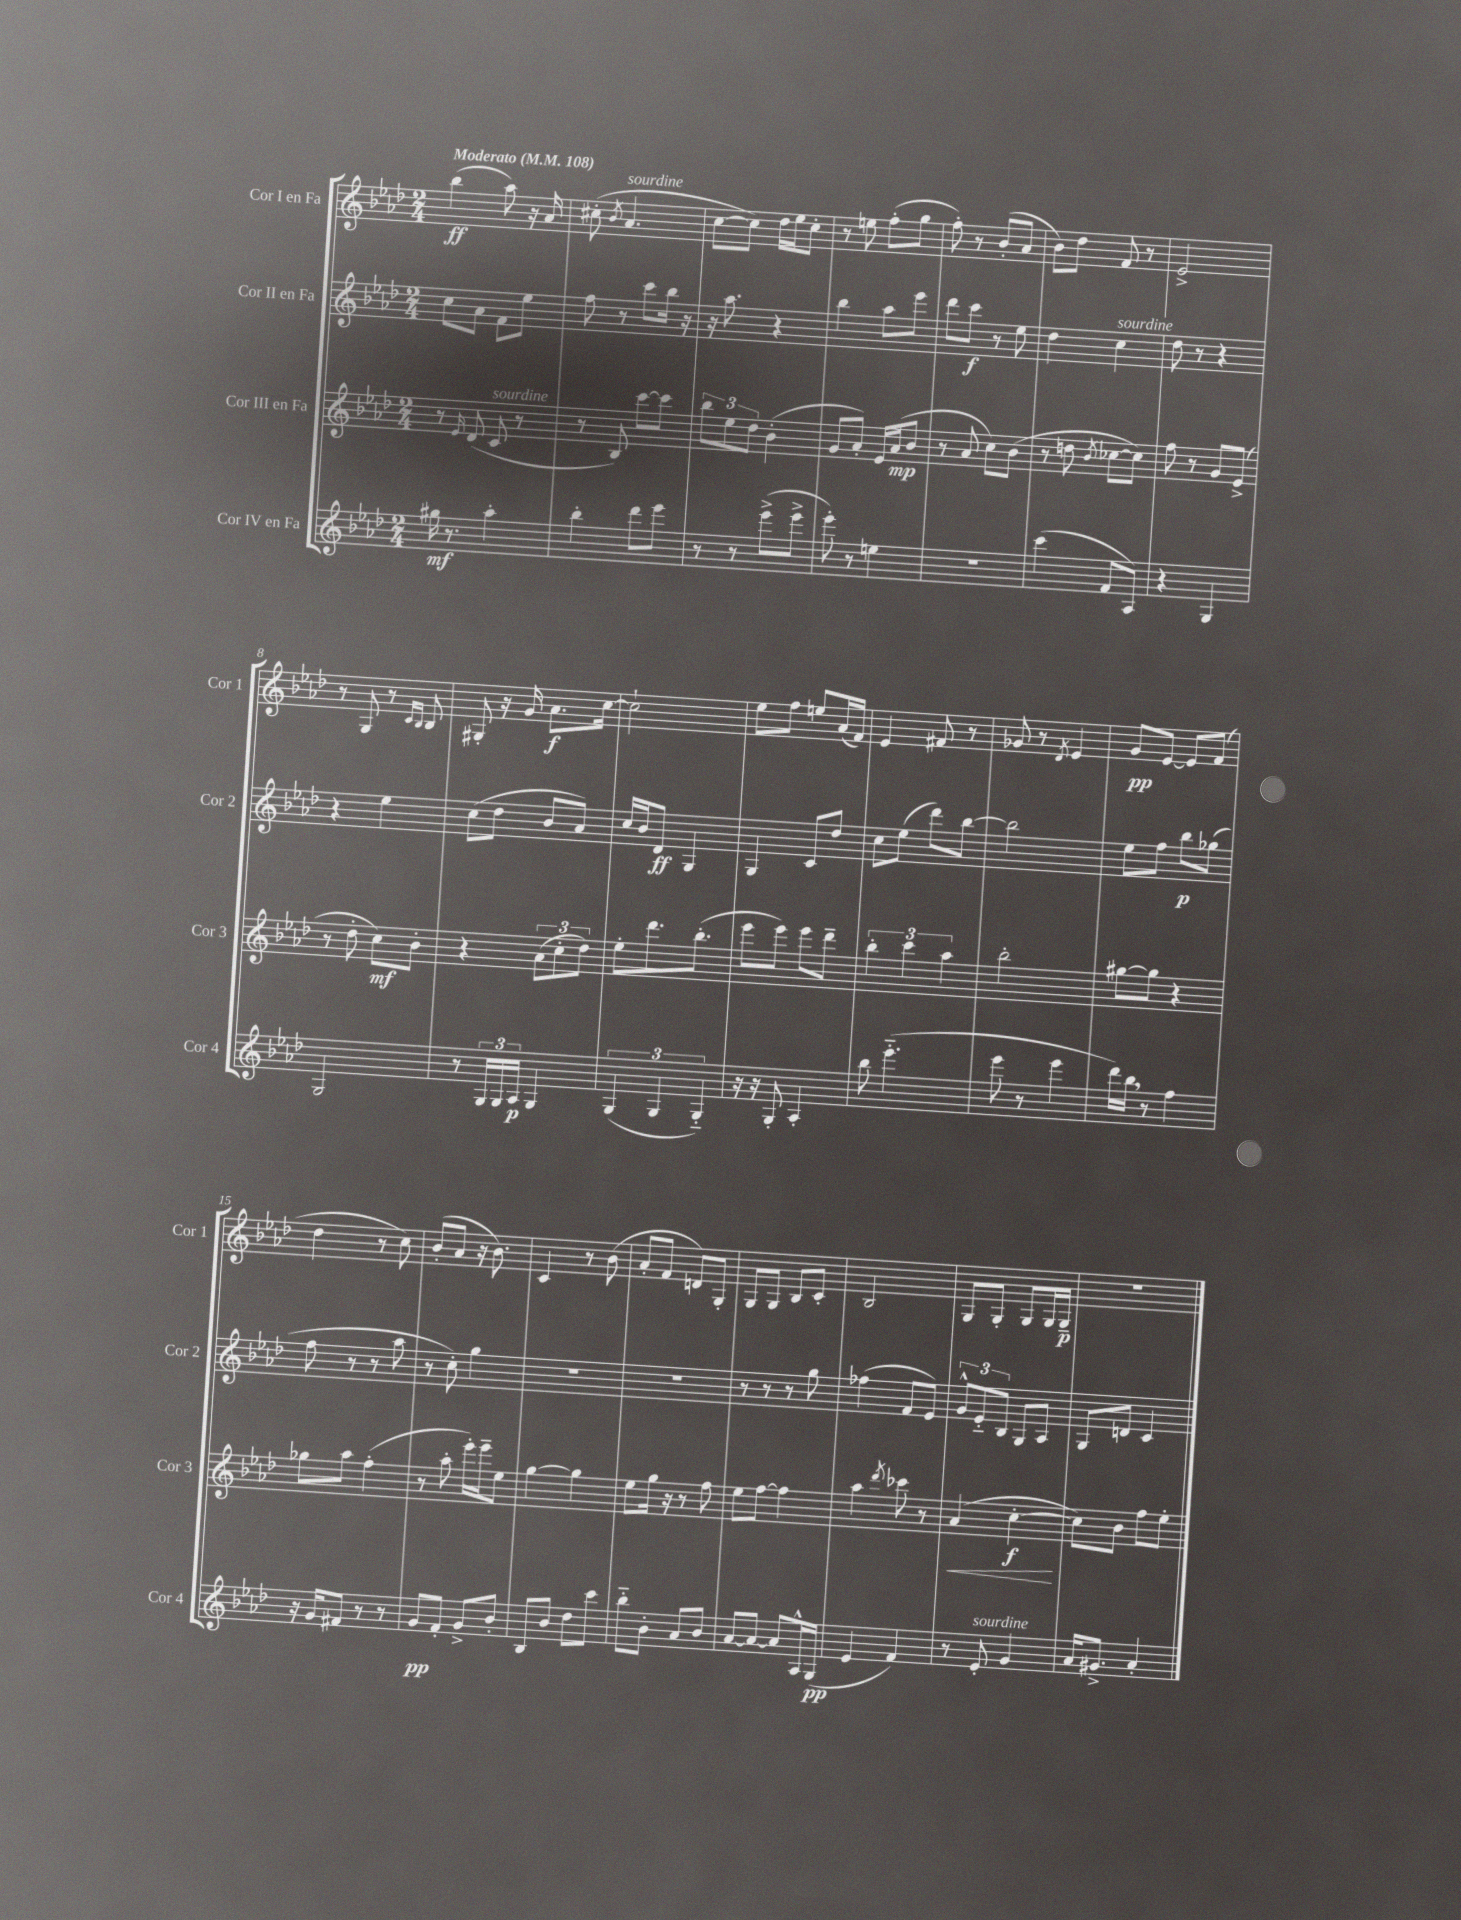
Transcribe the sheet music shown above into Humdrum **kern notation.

**kern	**kern	**kern	**kern
*staff4	*staff3	*staff2	*staff1
*clefG2	*clefG2	*clefG2	*clefG2
*k[b-e-a-d-]	*k[b-e-a-d-]	*k[b-e-a-d-]	*k[b-e-a-d-]
*M2/4	*M2/4	*M2/4	*M2/4
*MM108	*MM108	*MM108	*MM108
16gg#	8r	8cc	(4bb-
8.r	.	.	.
.	16qqe-	.	.
.	(8d-	8a-	.
4aa-'	8c	8f	8aa-)
.	8r	8ee-	16r
.	.	.	16a-
=	=	=	=
4bb-'	8r	8ff	(8cc#'
.	.	.	8qb-
.	8B-)	8r	4.a-
8ddd-	[8ccc	8ccc	.
8eee-	8ccc]	16bb-	.
.	.	16r	.
=	=	=	=
8r	12bb-	16r	[8cc
.	.	8.aa-	.
.	12ee-	.	.
8r	.	.	8cc])
.	12dd-	.	.
(8eee-^	(4b-'	4r	16dd-
.	.	.	16ee-
8eee-^	.	.	8cc'
=	=	=	=
8eee-')	8g	4bb-	8r
8r	8a-')	.	8ee
4ee	16e-	8aa-	(8ff'
.	(16a-	.	.
.	8b-	8eee-	8gg
=	=	=	=
2r	8r	8ddd-	8ff')
.	8a-	8ccc	8r
.	8cc)	8r	(8b-'
.	(8b-	8ee-	8a-
=	=	=	=
(4ccc	8r	4dd-	8b-)
.	8dd	.	8dd-
.	8qb-	.	.
8f	[8cc-	4cc	8f
8A-)	8cc-])	.	8r
=	=	=	=
4r	8ff	8dd-	2e-^
.	8r	8r	.
4G	8g	4r	.
.	(8e-^	.	.
=	=	=	=
2G	8r	4r	8r
.	8dd-'	.	8G
.	8cc)	4ee-	8r
.	.	.	16qqc
.	.	.	16qqB-
.	8b-'	.	8B-
=	=	=	=
8r	4r	(8cc	8G#'
24G	.	8dd-	16r
24G	.	.	.
.	.	.	16g
24A-	.	.	.
4G	(12a-	8b-	8.a-
.	12cc'	.	.
.	.	8a-)	.
.	12dd-)	.	.
.	.	.	[16cc
=	=	=	=
(6G	8ee-'	16cc	2cc`]
.	.	16b-	.
.	8.ddd-	8d-	.
6G	.	.	.
.	.	4G	.
.	(8.bb-'	.	.
6G'~)	.	.	.
=	=	=	=
16r	8eee-	4G	8ee-
16r	.	.	.
8G'	8eee-)	.	8ff
4A-'	8eee-	8c	8ee
.	8ddd-~	8dd-	(16a-
.	.	.	16f)
=	=	=	=
8bb-	6bb-'	8cc	4e-
(4.eee-'~	.	(8ee-	.
.	6ccc	.	.
.	.	8ddd-)	8f#
.	6aa-	.	.
.	.	[8bb-	8r
=	=	=	=
8eee-	2bb-'	2bb-]	8g-
8r	.	.	8r
.	.	.	8qd-
4eee-	.	.	4e-
=	=	=	=
16ddd-)	[8gg#	8ee-	8g
16bb-	.	.	.
8r	8gg#]	8ff	[8e-
4ff	4r	8bb-	8e-]
.	.	(8gg-	(8f
=	=	=	=
16r	8gg-	8ff	4dd-
16g	.	.	.
8f#	8aa-	8r	.
8r	(4ff'	8r	8r
8r	.	8aa-	8cc)
=	=	=	=
8g	8r	8r	(8b-'
8f'	8aa-'	8cc')	8a-
8g^	16eee-')	4gg	16r
.	16eee-~	.	8.b-)
8b-'	8ee-	.	.
=	=	=	=
8B-	[4gg	2r	4c
8b-	.	.	.
8dd-	4gg]	.	8r
8ccc	.	.	(8b-
=	=	=	=
8bb-'~	8ee-	2r	8a-'
8b-'	16gg	.	8f
.	16r	.	.
8a-	8r	.	8d)
8b-	8ff	.	8G'
=	=	=	=
[8a-	8ee-	8r	8G
8a-_	[8ff	8r	8G
8a-]	4ff]	8r	8B-
16A-^^	.	8gg	8c'
(16G	.	.	.
=	=	=	=
4e-	4aa-	(4ff-	2B-
.	8qddd-	.	.
4f)	8ccc-	8f	.
.	8r	8e-)	.
=	=	=	=
8r	(4a-	12g^^	8G
.	.	12e-'~	.
8e-'	.	.	8G'
.	.	12B-	.
4g	[4cc'	8G	8G
.	.	8A-	16G
.	.	.	16G~
=	=	=	=
16a-	8cc])	8G	2r
8.g#^	.	.	.
.	8b-	8d	.
4a-'	8ff	4c	.
.	8ee-'	.	.
==	==	==	==
*-	*-	*-	*-
